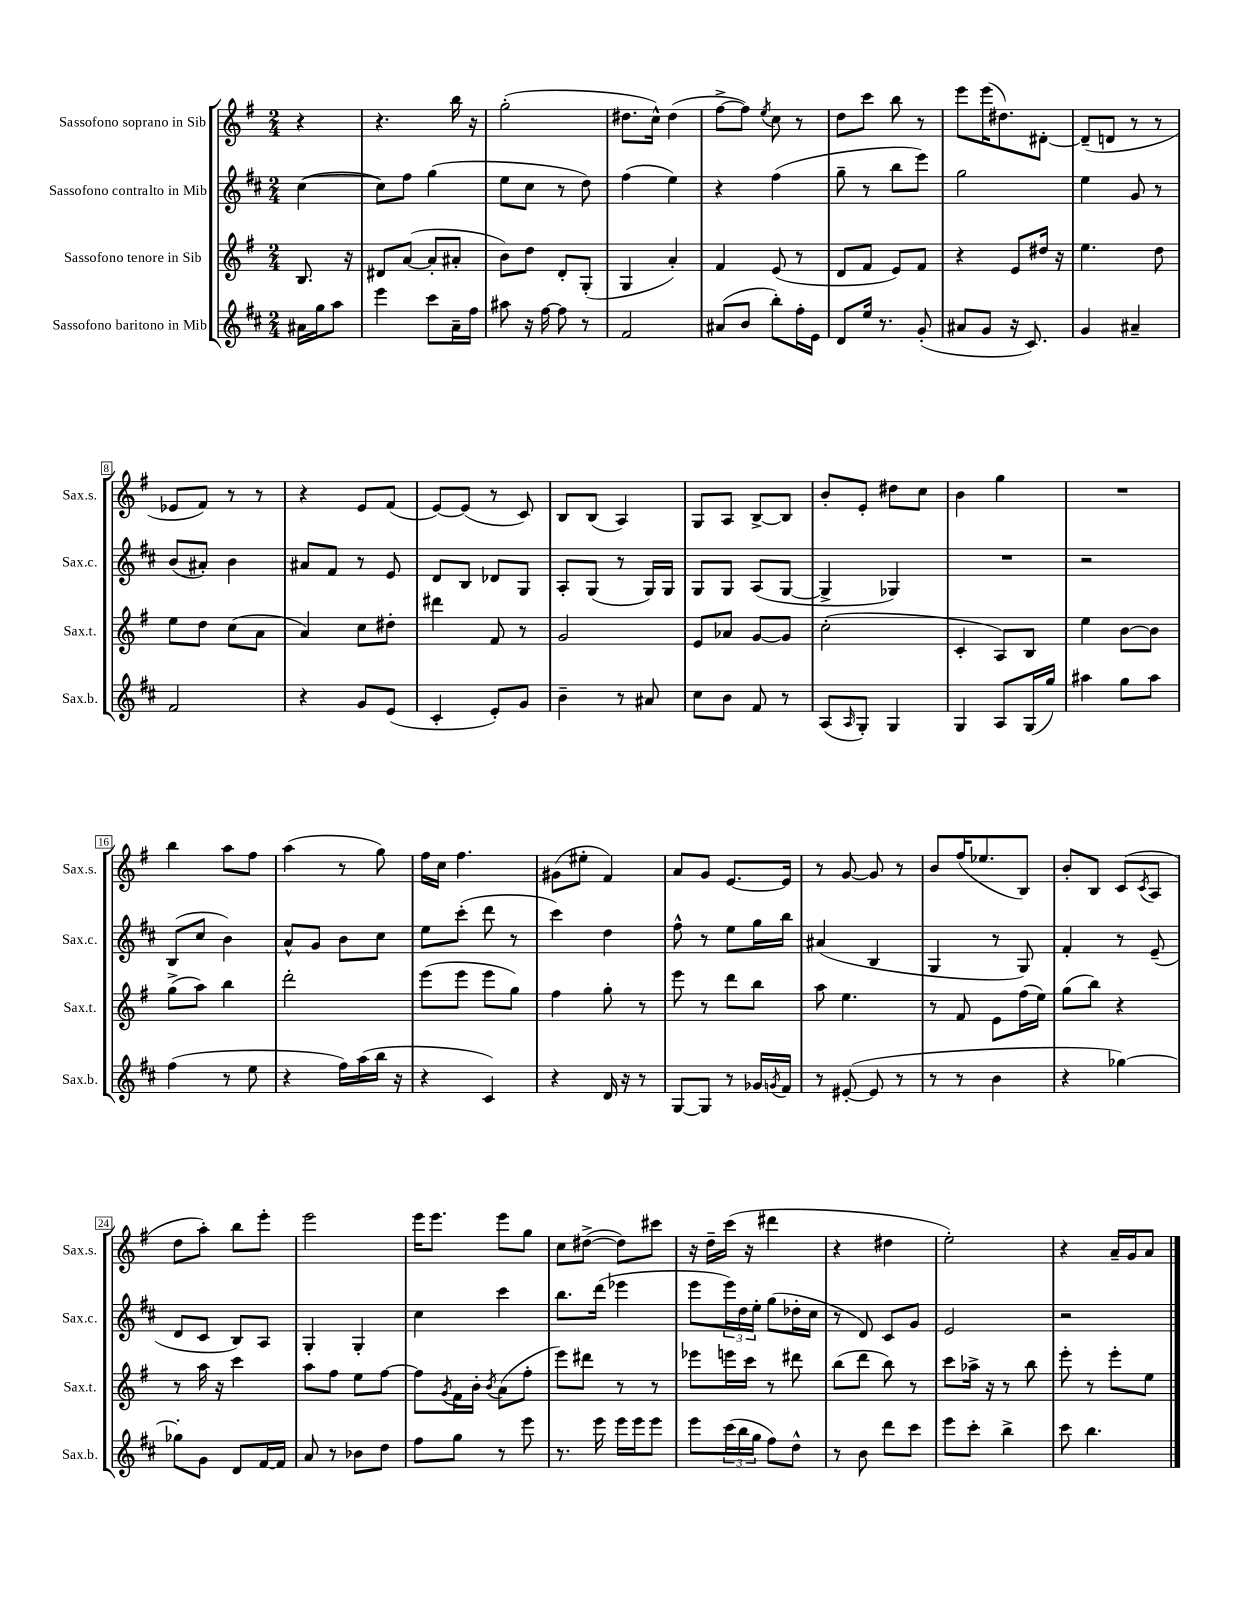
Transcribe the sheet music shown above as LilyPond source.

<<
\new StaffGroup <<
\new Staff = "s0" \with { instrumentName = "Sassofono soprano in Sib" shortInstrumentName = "Sax.s." } {
    \clef treble \key g \major \numericTimeSignature \time 2/4 \partial 4
    r4 |
    r4. b''16 r16 |
    g''2-.( |
    dis''8. c''16-^) dis''4( |
    fis''8~-> fis''8) \acciaccatura { e''8 } c''8 r8 |
    d''8 c'''8 b''8 r8 |
    e'''8 e'''16( dis''8.) dis'8~-. |
    dis'8--( d'8 r8 r8 |
    ees'8 fis'8) r8 r8 |
    r4 e'8 fis'8( |
    e'8~) e'8( r8 c'8) |
    b8 b8( a4) |
    g8 a8 b8~-> b8 |
    b'8-. e'8-. dis''8 c''8 |
    b'4 g''4 |
    R2 |
    b''4 a''8 fis''8 |
    a''4( r8 g''8) |
    fis''16 c''16 fis''4. |
    gis'8( eis''8-. fis'4) |
    a'8 g'8 e'8.~ e'16 |
    r8 g'8~ g'8 r8 |
    b'8 fis''16( ees''8. b8) |
    b'8-. b8 c'8( \acciaccatura { c'8 } a8 |
    d''8 a''8-.) b''8 e'''8-. |
    e'''2 |
    e'''16 e'''8. e'''8 g''8 |
    c''8 dis''8~->( dis''8) cis'''8 |
    r16 d''16-- c'''16( r16 dis'''4 |
    r4 dis''4 |
    e''2-.) |
    r4 a'16-- g'16 a'8 \bar "|." |
}
\new Staff = "s1" \with { instrumentName = "Sassofono contralto in Mib" shortInstrumentName = "Sax.c." } {
    \clef treble \key d \major \numericTimeSignature \time 2/4 \partial 4
    cis''4~( |
    cis''8) fis''8 g''4( |
    e''8 cis''8 r8 d''8) |
    fis''4( e''4) |
    r4 fis''4( |
    g''8-- r8 b''8 e'''8) |
    g''2 |
    e''4 g'8 r8 |
    b'8( ais'8-.) b'4 |
    ais'8 fis'8 r8 e'8 |
    d'8 b8 des'8 g8 |
    a8-. g8( r8 g16) g16 |
    g8 g8 a8( g8~ |
    g4-> ges4) |
    R2 |
    r2 |
    b8( cis''8 b'4) |
    a'8-^ g'8 b'8 cis''8 |
    e''8 cis'''8-.( d'''8 r8 |
    cis'''4) d''4 |
    fis''8-^ r8 e''8 g''16 b''16 |
    ais'4( b4 |
    g4 r8 g8) |
    fis'4-. r8 e'8--( |
    d'8 cis'8 b8) a8 |
    g4-. g4-. |
    cis''4 cis'''4 |
    b''8. d'''16( ees'''4 |
    e'''8 \tuplet 3/2 { e'''16) d''16 e''16-. } g''8( des''16-. cis''16 |
    r8 d'8) cis'8 g'8 |
    e'2 |
    r2 \bar "|." |
}
\new Staff = "s2" \with { instrumentName = "Sassofono tenore in Sib" shortInstrumentName = "Sax.t." } {
    \clef treble \key g \major \numericTimeSignature \time 2/4 \partial 4
    b8. r16 |
    dis'8 a'8~( a'8-. ais'8-. |
    b'8) d''8 d'8-. g8-.( |
    g4 a'4-.) |
    fis'4 e'8( r8 |
    d'8 fis'8 e'8) fis'8 |
    r4 e'8 dis''16 r16 |
    e''4. d''8 |
    e''8 d''8 c''8( a'8 |
    a'4) c''8 dis''8-. |
    dis'''4 fis'8 r8 |
    g'2 |
    e'8 aes'8 g'8~ g'8 |
    c''2-.( |
    c'4-. a8) b8 |
    e''4 b'8~ b'8 |
    g''8->( a''8) b''4 |
    d'''2-. |
    e'''8( e'''8 e'''8 g''8) |
    fis''4 g''8-. r8 |
    e'''8 r8 d'''8 b''8 |
    a''8 e''4. |
    r8 fis'8 e'8 fis''16( e''16) |
    g''8( b''8) r4 |
    r8 a''16 r16 c'''4 |
    a''8 fis''8 e''8 fis''8~ |
    fis''8 \acciaccatura { g'8 } fis'16 b'16-. \acciaccatura { b'8 } a'8( fis''8-. |
    e'''8) dis'''8 r8 r8 |
    ees'''8 e'''16 c'''16 r8 dis'''8 |
    b''8( d'''8 b''8) r8 |
    c'''8 aes''16-> r16 r8 b''8 |
    e'''8-. r8 e'''8-. e''8 \bar "|." |
}
\new Staff = "s3" \with { instrumentName = "Sassofono baritono in Mib" shortInstrumentName = "Sax.b." } {
    \clef treble \key d \major \numericTimeSignature \time 2/4 \partial 4
    ais'16 g''16 a''8 |
    e'''4 cis'''8 a'16-- fis''16 |
    ais''8 r16 fis''16~ fis''8 r8 |
    fis'2 |
    ais'8( b'8 b''8-.) fis''16-. e'16 |
    d'8 e''16 r8. g'8-.( |
    ais'8 g'8 r16 cis'8.) |
    g'4 ais'4-- |
    fis'2 |
    r4 g'8 e'8( |
    cis'4-. e'8-.) g'8 |
    b'4-- r8 ais'8 |
    cis''8 b'8 fis'8 r8 |
    a8( \grace { a16 } g8-.) g4 |
    g4 a8 g16( g''16) |
    ais''4 g''8 ais''8 |
    fis''4( r8 e''8 |
    r4 fis''16) a''16( b''16 r16 |
    r4 cis'4) |
    r4 d'16 r16 r8 |
    g8~ g8 r8 ges'16 \acciaccatura { g'8 } fis'16 |
    r8 eis'8~-.( eis'8 r8 |
    r8 r8 b'4 |
    r4 ges''4~) |
    ges''8-. g'8 d'8 fis'16~ fis'16 |
    a'8 r8 bes'8 d''8 |
    fis''8 g''8 r8 e'''8 |
    r8. e'''16 e'''16 e'''16 e'''8 |
    e'''8 \tuplet 3/2 { cis'''16( b''16 g''16 } fis''8) d''8-^ |
    r8 b'8 d'''8 cis'''8 |
    e'''8 cis'''8-. b''4-> |
    cis'''8 b''4. \bar "|." |
}
>>
>>
\layout { \context { \Score \override BarNumber.stencil = #(make-stencil-boxer 0.1 0.3 ly:text-interface::print) } }
